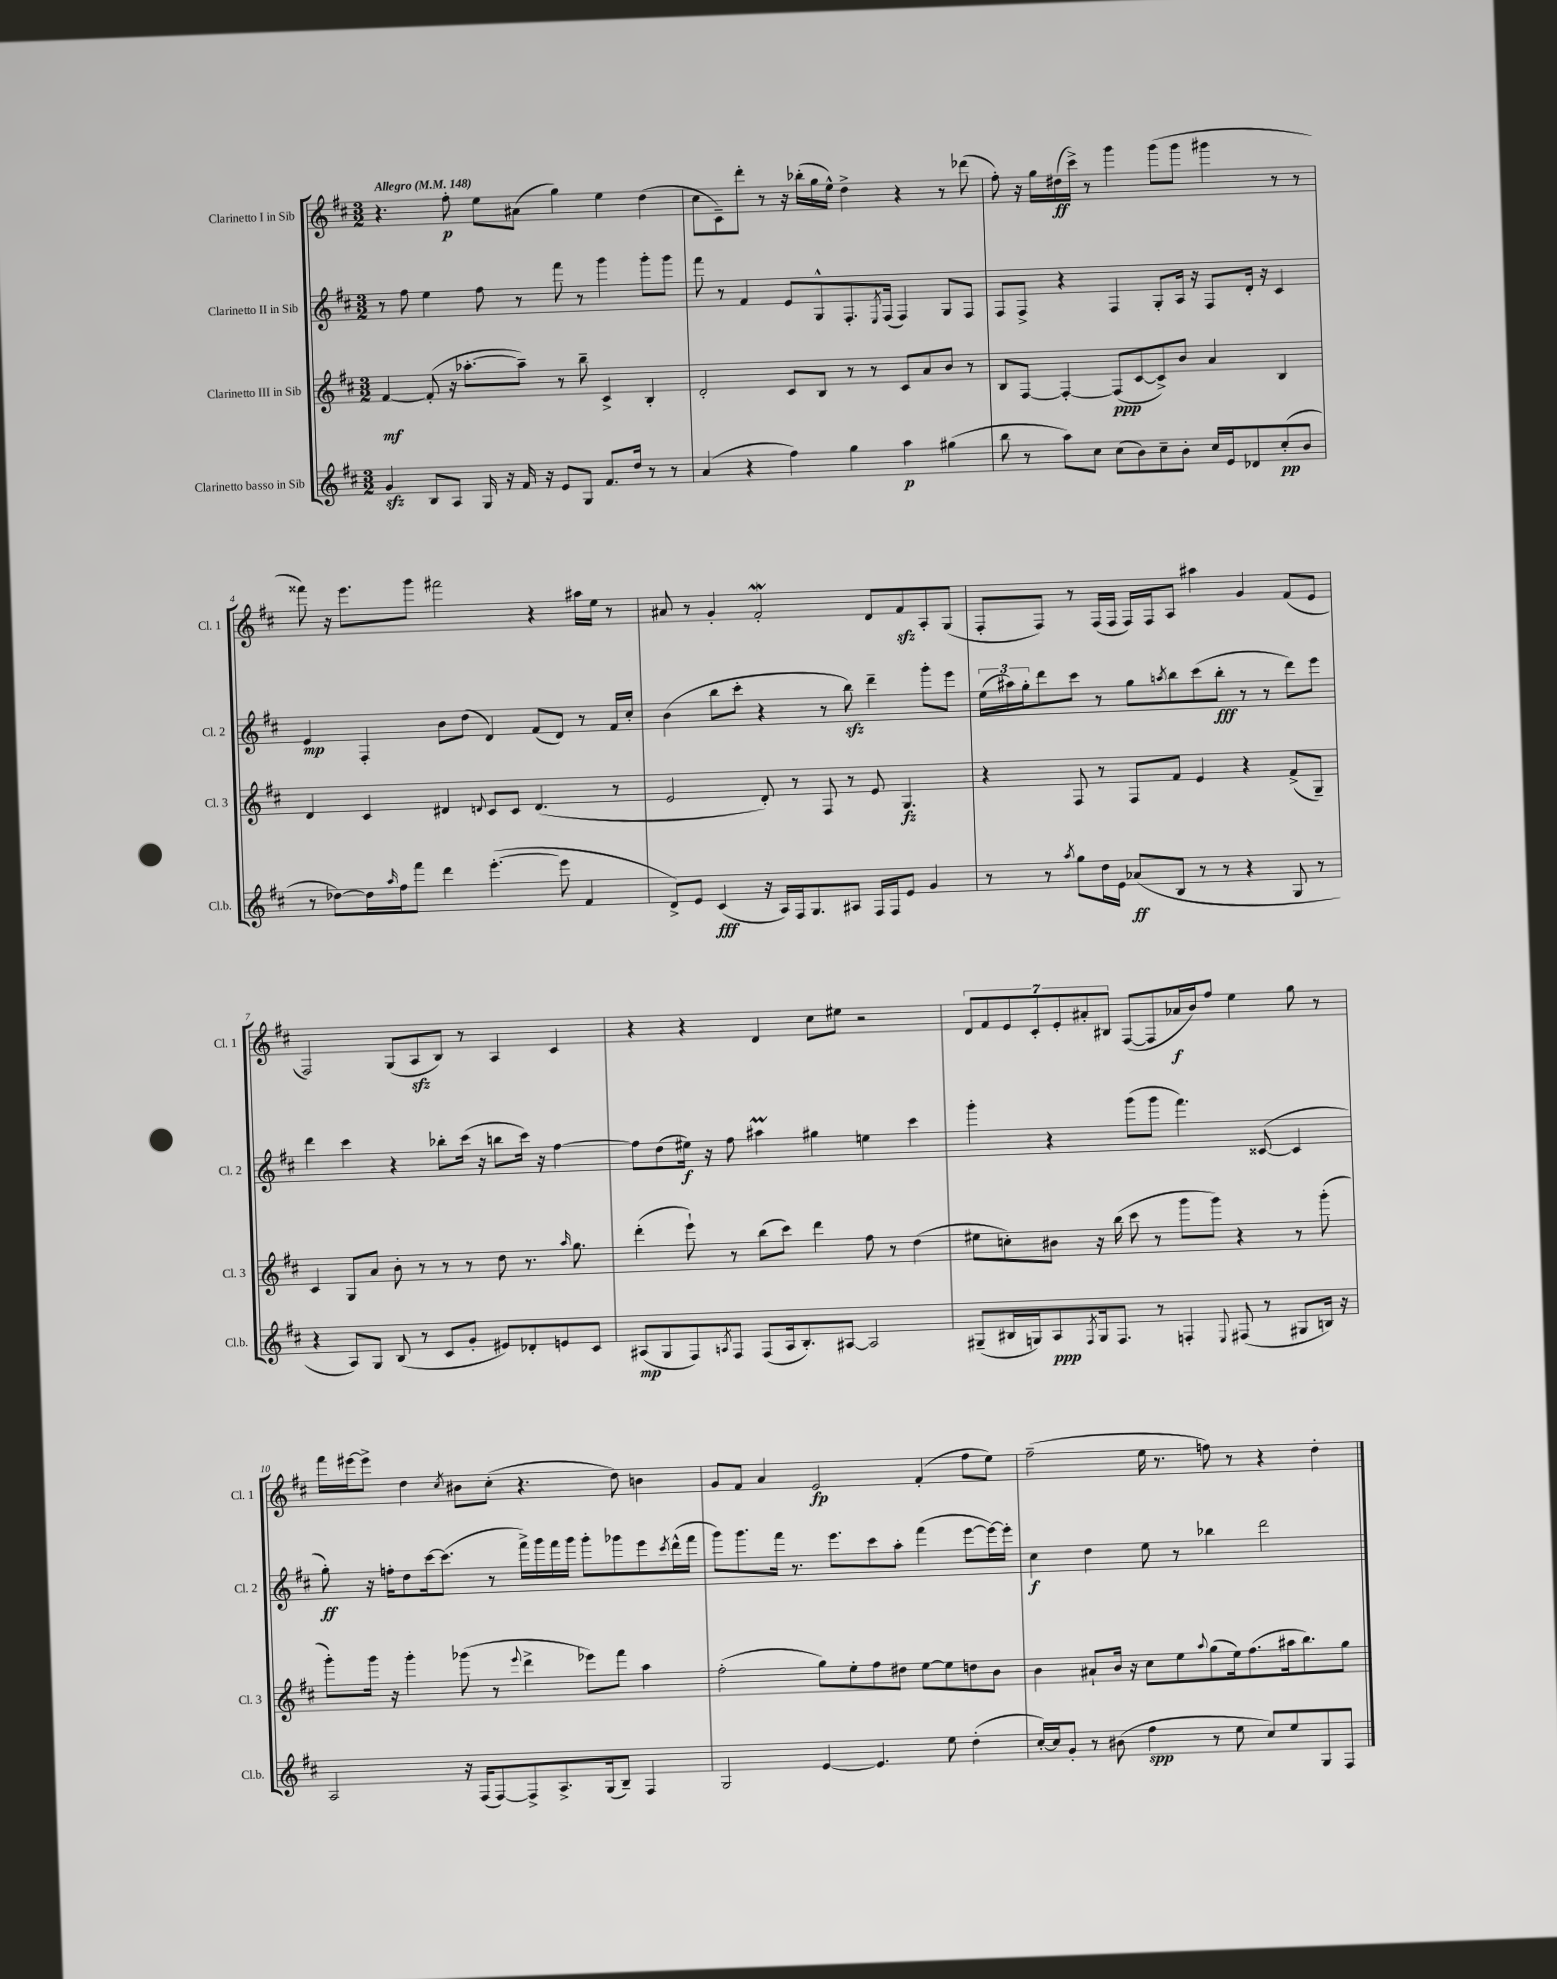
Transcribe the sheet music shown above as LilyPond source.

<<
\new StaffGroup <<
\new Staff = "s0" \with { instrumentName = "Clarinetto I in Sib" shortInstrumentName = "Cl. 1" } {
    \clef treble \key d \major \numericTimeSignature \time 3/2 \tempo "Allegro" 4 = 148
    r4. fis''8-.\p e''8 ais'8( g''4) e''4 d''4( |
    cis''8 cis'8--) d'''8-. r8 r16 bes''16-.( g''16 e''16-^) d''4-> r4 r8 des'''8( |
    fis''8-.) r16 g''16 dis''16\ff( cis'''16->) r8 g'''4 g'''8( g'''8 gis'''4 r8 r8 |
    fisis'''8) r16 e'''8. g'''8 fis'''2 r4 ais''16 e''16 r8 |
    ais'8 r8 g'4-. fis'2-.\mordent d'8 fis'8\sfz a8-. g8( |
    fis8-. fis8) r8 fis16( fis16 fis16) fis16 a8 ais''4 g'4 fis'8( e'8 |
    fis2) g8( a8\sfz b8) r8 a4 cis'4 |
    r4 r4 d'4 cis''8 eis''8 r2 |
    \tuplet 7/4 { d'8 fis'8 e'8 cis'8-. e'8-. ais'8-. bis8 } fis8~( fis8 aes'16\f b'16) fis''8 e''4 g''8 r8 |
    fis'''16 eis'''16~ eis'''8-> d''4 \acciaccatura { cis''8 } bis'8 cis''8-.( r4. d''8) b'4 |
    g'8 fis'8 a'4 e'2\fp fis'4-.( fis''8 e''8) |
    fis''2--( e''16 r8. f''8) r8 r4 d''4-. \bar "|." |
}
\new Staff = "s1" \with { instrumentName = "Clarinetto II in Sib" shortInstrumentName = "Cl. 2" } {
    \clef treble \key d \major \numericTimeSignature \time 3/2
    r8 fis''8 e''4 fis''8 r8 fis'''8 r8 g'''4 g'''8-. g'''8 |
    fis'''8 r8 fis'4 e'8 g8-^ fis8.-. \acciaccatura { e8 } fis16( fis4) g8 fis8 |
    fis8 fis8-> r4 fis4 g8-. a16 r16 fis8 d'16-. r16 cis'4 |
    e'4\mp fis4-. b'8 d''8( d'4) fis'8( d'8) r8 fis'16 cis''16-. |
    b'4( b''8 cis'''8-. r4 r8 b''8\sfz) d'''4-- g'''8-. e'''8 |
    \tuplet 3/2 { e''16( ais''16) g''16-. } d'''8 cis'''8 r8 g''8 \acciaccatura { a''8 } b''8 cis'''8( b''8-.\fff r8 r8 d'''8) e'''8 |
    d'''4 cis'''4 r4 bes''8-. cis'''16( r16 b''8 cis'''16) r16 fis''4~ |
    fis''8 d''8( eis''16\f) r16 fis''8 ais''4\prall gis''4 e''4 cis'''4 |
    g'''4-. r4 g'''8( g'''8 fis'''4.) cisis'8~( cisis'4 |
    g''8-.\ff) r16 f''16-. d''8 cis'''16~ cis'''8.( r8 fis'''16->) g'''16 fis'''16 g'''16 g'''8-. ges'''8 e'''8 \acciaccatura { cis'''8 } d'''16-^( fis'''16 |
    g'''8) g'''8. fis'''16 r8. e'''8. cis'''8 a''8-. fis'''4( e'''8~ e'''16~) e'''16-. |
    cis''4\f d''4 e''8 r8 bes''4 d'''2 \bar "|." |
}
\new Staff = "s2" \with { instrumentName = "Clarinetto III in Sib" shortInstrumentName = "Cl. 3" } {
    \clef treble \key d \major \numericTimeSignature \time 3/2
    fis'4~\mf fis'8-.( r16 aes''8.~-. aes''8--) r8 b''8-- cis'4-> b4-. |
    d'2-. cis'8 b8 r8 r8 cis'8 a'8 b'8 r8 |
    b8 fis8~ fis4~-. fis8\ppp( cis'8~ cis'8->) b'8 a'4 b4 |
    d'4 cis'4 dis'4 \appoggiatura { d'8 } cis'8 cis'8 d'4.( r8 |
    e'2 d'8-.) r8 fis8 r8 e'8 g4.\fz |
    r4 fis8 r8 fis8 fis'8 e'4 r4 fis'8->( g8--) |
    cis'4 g8 a'8 b'8-. r8 r8 r8 d''8 r8. \grace { a''16 } g''8. |
    d'''4-.( e'''8-!) r8 b''8( cis'''8) d'''4 fis''8 r8 d''4( |
    eis''8 c''8-.) bis'8 r16 b''16( cis'''8 r8 g'''8 g'''8) r4 r8 g'''8-.( |
    g'''8-.) g'''16 r16 g'''4-. ges'''8( r8 \appoggiatura { e'''8 } d'''4-> ees'''8) fis'''8 a''4 |
    fis''2-.( g''8) e''8-. fis''8 dis''8 e''8~ e''8 d''8 b'8 |
    b'4 ais'8-! b'16 r16 cis''8 e''8 \appoggiatura { a''8 } g''8( e''16) fis''8.( ais''16 b''8.) g''8 \bar "|." |
}
\new Staff = "s3" \with { instrumentName = "Clarinetto basso in Sib" shortInstrumentName = "Cl.b." } {
    \clef treble \key d \major \numericTimeSignature \time 3/2
    g'4\sfz b8 a8 g16 r16 fis'16 r16 e'8 g8 fis'8. d''16 r8 r8 |
    a'4( r4 fis''4) g''4 a''4\p gis''4( |
    b''8 r8 a''8) cis''8 cis''8( b'8) cis''8-- b'8-. cis''16 e'16 des'8 cis''8-.\pp( b'8 |
    r8 des''8~) des''16 \grace { a''16 } fis''16 fis'''8 d'''4 e'''4.~-.( e'''8 fis'4 |
    d'8->) e'8 cis'4\fff( r16 a16) fis16 g8. ais8 fis16 fis16 e'8 g'4 |
    r8 r8 \acciaccatura { a''8 } g''8 d''16 e'16 aes'8\ff( b8 r8 r8 r4 g8 r8 |
    r4 a8) g8 b8( r8 cis'8 g'8-. eis'8) des'8-. e'8 cis'8 |
    ais8\mp( g8 fis8) \acciaccatura { a8 } fis8 fis8( a16 b8.-.) ais8~ ais2 |
    gis8--( bis16 g16) a8\ppp \acciaccatura { fis8 } g16 fis8. r8 f4-. \appoggiatura { e8 } fis8( r8 gis8 b16) r16 |
    a2 r16 fis16( fis8~) fis8-> a8.-> g16( b8--) fis4 |
    g2 e'4~ e'4. e''8 d''4-.( |
    cis''16~-.) cis''16 g'8-. r8 bis'8( fis''4\spp r8 e''8 cis''8) e''8 g8 fis8 \bar "|." |
}
>>
>>
